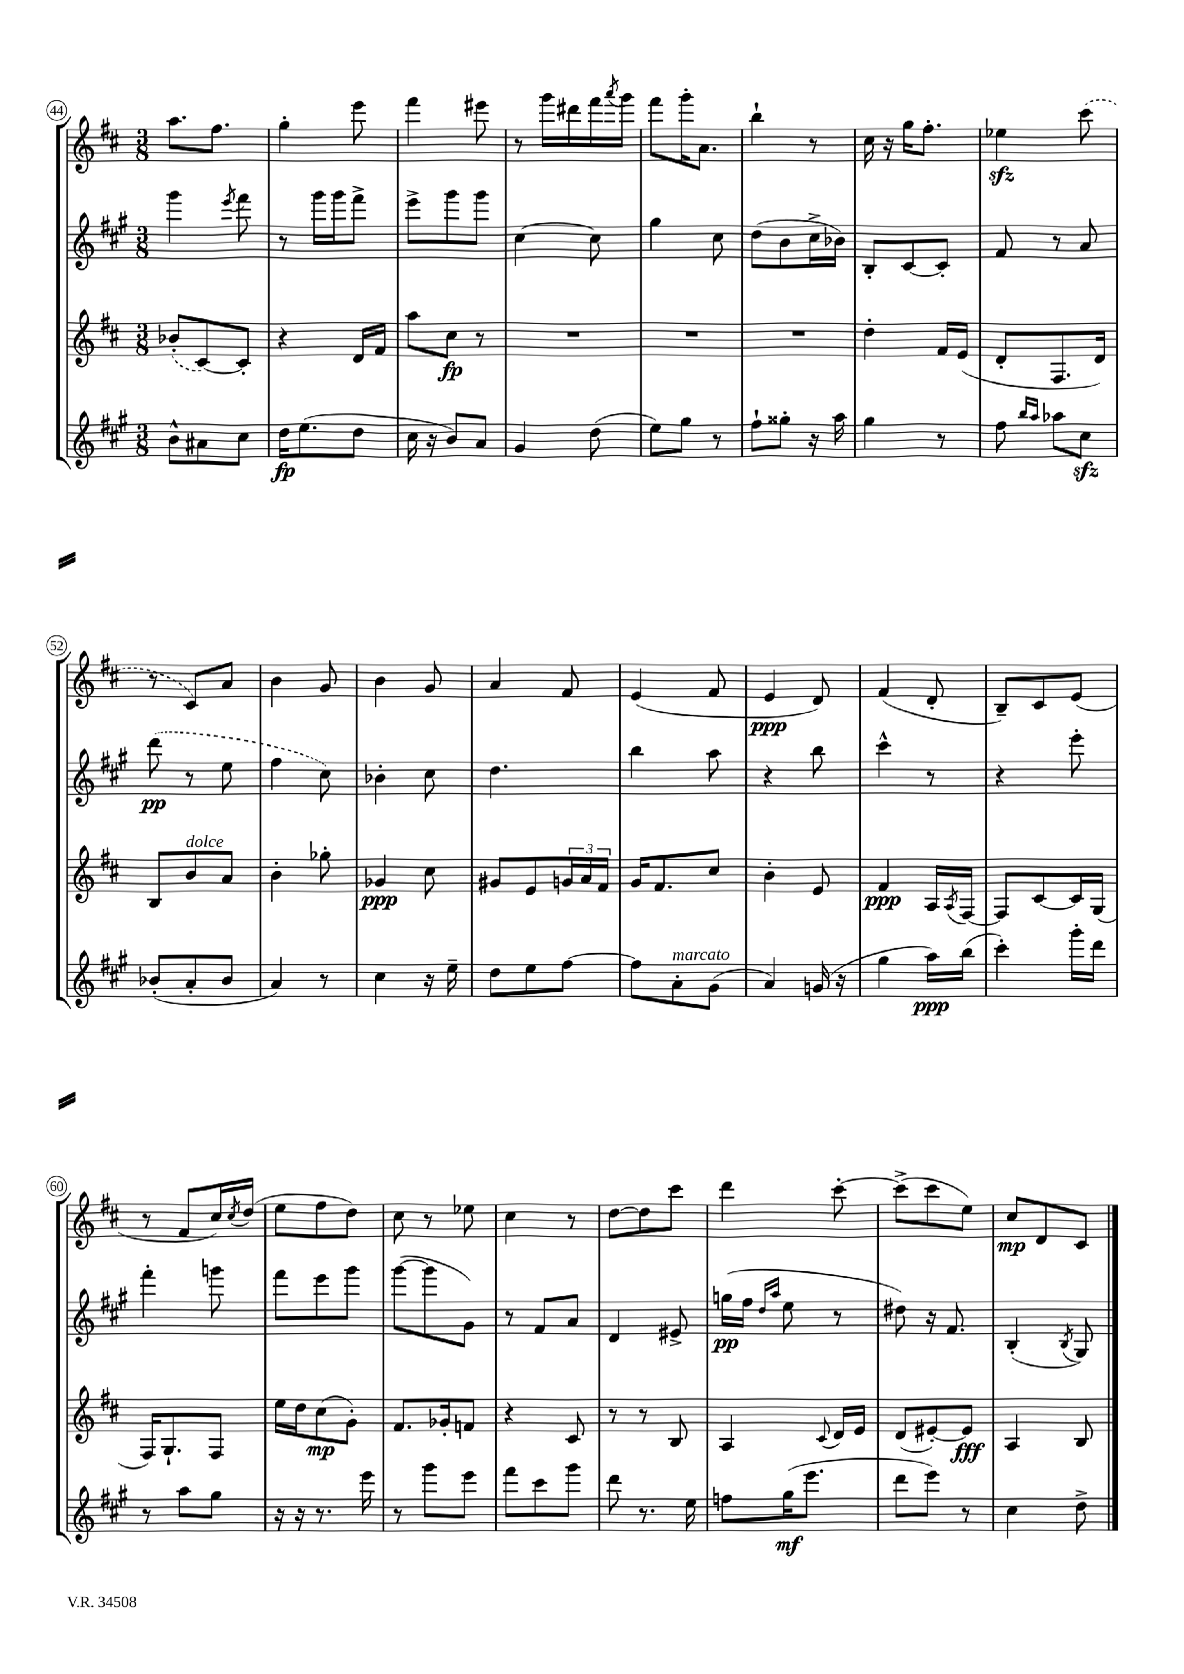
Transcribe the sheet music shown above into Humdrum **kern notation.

**kern	**dynam	**kern	**dynam	**kern	**dynam	**kern	**dynam
*part4	*part4	*part3	*part3	*part2	*part2	*part1	*part1
*staff4	*staff4	*staff3	*staff3	*staff2	*staff2	*staff1	*staff1
*clefG2	*	*clefG2	*	*clefG2	*	*clefG2	*
*k[f#c#g#]	*	*k[f#c#]	*	*k[f#c#g#]	*	*k[f#c#]	*
*M3/8	*	*M3/8	*	*M3/8	*	*M3/8	*
=44	=44	=44	=44	=44	=44	=44	=44
8b^^\L	.	(8b-X'/L	.	4ggg#\	.	8.aa\L	.
8a#X\	.	[8c#/)	.	.	.	.	.
.	.	.	.	.	.	8.ff#\J	.
.	.	.	.	8qeee/	.	.	.
8cc#\J	.	8c#'/J]	.	8fff#\	.	.	.
=45	=45	=45	=45	=45	=45	=45	=45
16dd\KL	fp	4r	.	8r	.	4gg'\	.
(8.ee\	.	.	.	.	.	.	.
.	.	.	.	16ggg#\LL	.	.	.
.	.	.	.	16ggg#\J	.	.	.
8dd\J	.	16d/LL	.	8fff#^\J	.	8eee\	.
.	.	16f#/JJ	.	.	.	.	.
=46	=46	=46	=46	=46	=46	=46	=46
16cc#\	.	8aa\L	.	8eee^\L	.	4fff#\	.
16r	.	.	.	.	.	.	.
8b/L)	.	8cc#\J	fp	8ggg#\	.	.	.
8a/J	.	8r	.	8ggg#\J	.	8eee#X\	.
=47	=47	=47	=47	=47	=47	=47	=47
4g#/	.	4.r	.	[4cc#\	.	8r	.
.	.	.	.	.	.	16ggg\LL	.
.	.	.	.	.	.	16ddd#X\	.
(8dd\	.	.	.	8cc#\]	.	16fff#\	.
.	.	.	.	.	.	8qaaa/	.
.	.	.	.	.	.	16ggg\JJ	.
=48	=48	=48	=48	=48	=48	=48	=48
8ee\L)	.	4.r	.	4gg#\	.	8fff#\L	.
8gg#\J	.	.	.	.	.	16ggg'\K	.
.	.	.	.	.	.	8.a\J	.
8r	.	.	.	8cc#\	.	.	.
=49	=49	=49	=49	=49	=49	=49	=49
8ff#`\L	.	4.r	.	(8dd\L	.	4bb`\	.
8gg##X'\J	.	.	.	8b\	.	.	.
16r	.	.	.	16cc#^\L	.	8r	.
16aa\	.	.	.	16b-X\JJ)	.	.	.
=50	=50	=50	=50	=50	=50	=50	=50
4gg#\	.	4dd'\	.	8B'/L	.	16cc#\	.
.	.	.	.	.	.	16r	.
.	.	.	.	[8c#/	.	16gg\KL	.
.	.	.	.	.	.	8.ff#'\J	.
8r	.	16f#/LL	.	8c#'/J]	.	.	.
.	.	(16e/JJ	.	.	.	.	.
=51	=51	=51	=51	=51	=51	=51	=51
8ff#\	.	8d'/L	.	8f#/	.	4ee-Xzz\	.
16qqbb/LL	.	.	.	.	.	.	.
16qqaa/JJ	.	.	.	.	.	.	.
8aa-X\L	.	8.F#/	.	8r	.	.	.
8cc#zz\J	.	.	.	8a/	.	(8ccc#\	.
.	.	16d/Jk)	.	.	.	.	.
!!LO:LB:g=z
=52	=52	=52	=52	=52	=52	=52	=52
(8b-X'/L	.	8B/L	.	(8ddd\	pp	8r	.
!	!	!LO:TX:a:i:t=dolce	!	!	!	!	!
8a'/	.	8b/	.	8r	.	8c#/L)	.
8b-/J	.	8a/J	.	8ee\	.	8a/J	.
=53	=53	=53	=53	=53	=53	=53	=53
4a/)	.	4b'\	.	4ff#\	.	4b\	.
8r	.	8gg-X'\	.	8cc#\)	.	8g/	.
=54	=54	=54	=54	=54	=54	=54	=54
4cc#\	.	4g-X/	ppp	4b-X'\	.	4b\	.
16r	.	8cc#\	.	8cc#\	.	8g/	.
16ee~\	.	.	.	.	.	.	.
=55	=55	=55	=55	=55	=55	=55	=55
8dd\L	.	8g#X/L	.	4.dd\	.	4a/	.
8ee\	.	8e/	.	.	.	.	.
[8ff#\J	.	24gn/L	.	.	.	8f#/	.
.	.	24a/	.	.	.	.	.
.	.	24f#/JJ	.	.	.	.	.
=56	=56	=56	=56	=56	=56	=56	=56
8ff#\L]	.	16g/KL	.	4bb\	.	(4e/	.
.	.	8.f#/	.	.	.	.	.
!LO:TX:a:i:t=marcato	!	!	!	!	!	!	!
8a'\	.	.	.	.	.	.	.
(8g#\J	.	8cc#/J	.	8aa\	.	8f#/	.
=57	=57	=57	=57	=57	=57	=57	=57
4a/)	.	4b'\	.	4r	.	4e/	ppp
(16gn/	.	8e/	.	8bb\	.	8d/)	.
16r	.	.	.	.	.	.	.
=58	=58	=58	=58	=58	=58	=58	=58
4gg#\	.	4f#/	ppp	4ccc#^^\	.	(4f#/	.
16aa\LL)	ppp	16A/LL	.	8r	.	8d'/	.
.	.	8qA/	.	.	.	.	.
(16bb\JJ	.	[16F#/JJ	.	.	.	.	.
=59	=59	=59	=59	=59	=59	=59	=59
4ccc#'\)	.	8F#/L]	.	4r	.	8B~/L)	.
.	.	[8c#/	.	.	.	8c#/	.
16ggg#'\LL	.	16c#/L]	.	8eee'\	.	(8e/J	.
16ddd\JJ	.	(16G/JJ	.	.	.	.	.
!!LO:LB:g=z
=60	=60	=60	=60	=60	=60	=60	=60
8r	.	16F#/KL)	.	4fff#'\	.	8r	.
.	.	8.G`/	.	.	.	.	.
8aa\L	.	.	.	.	.	8f#/L	.
8gg#\J	.	8F#/J	.	8gggn\	.	16cc#/L)	.
.	.	.	.	.	.	8qcc#/	.
.	.	.	.	.	.	(16dd/JJ	.
=61	=61	=61	=61	=61	=61	=61	=61
16r	.	16ee\LL	.	8fff#\L	.	8ee\L	.
16r	.	16dd\J	.	.	.	.	.
8.r	.	(8cc#\	mp	8eee\	.	8ff#\	.
.	.	8g'\J)	.	8ggg#\J	.	8dd\J)	.
16eee\	.	.	.	.	.	.	.
=62	=62	=62	=62	=62	=62	=62	=62
8r	.	8.f#/L	.	([8ggg#\L	.	8cc#\	.
8ggg#\L	.	.	.	8ggg#\]	.	8r	.
.	.	16g-X'/k	.	.	.	.	.
8eee\J	.	8fn/J	.	8g#\J)	.	8ee-X\	.
=63	=63	=63	=63	=63	=63	=63	=63
8fff#\L	.	4r	.	8r	.	4cc#\	.
8ccc#\	.	.	.	8f#/L	.	.	.
8ggg#\J	.	8c#/	.	8a/J	.	8r	.
=64	=64	=64	=64	=64	=64	=64	=64
8ddd\	.	8r	.	4d/	.	[8dd\L	.
8.r	.	8r	.	.	.	8dd\]	.
.	.	8B/	.	8e#X^/	.	8ccc#\J	.
16ee\	.	.	.	.	.	.	.
=65	=65	=65	=65	=65	=65	=65	=65
8ffn\L	.	4A/	.	(16ggn\LL	pp	4ddd\	.
.	.	.	.	16ff#\JJ	.	.	.
.	.	.	.	16qqdd/LL	.	.	.
.	.	.	.	16qqaa/JJ	.	.	.
(16gg#\K	mf	.	.	8ee\	.	.	.
8.eee\J	.	.	.	.	.	.	.
.	.	8qqc#/	.	.	.	.	.
.	.	16d/LL	.	8r	.	[8ccc#'\	.
.	.	16e/JJ	.	.	.	.	.
=66	=66	=66	=66	=66	=66	=66	=66
8ddd\L	.	(8d/L	.	8dd#X\)	.	(8ccc#^\L]	.
8eee\J)	.	[8e#X'/)	.	16r	.	8ccc#\	.
.	.	.	.	8.f#/	.	.	.
8r	.	8e#/J]	fff	.	.	8ee\J)	.
=67	=67	=67	=67	=67	=67	=67	=67
4cc#\	.	4A/	.	(4B'/	.	8cc#/L	mp
.	.	.	.	.	.	8d/	.
.	.	.	.	8qB/	.	.	.
8dd^\	.	8B/	.	8G#/)	.	8c#/J	.
==	==	==	==	==	==	==	==
*-	*-	*-	*-	*-	*-	*-	*-
